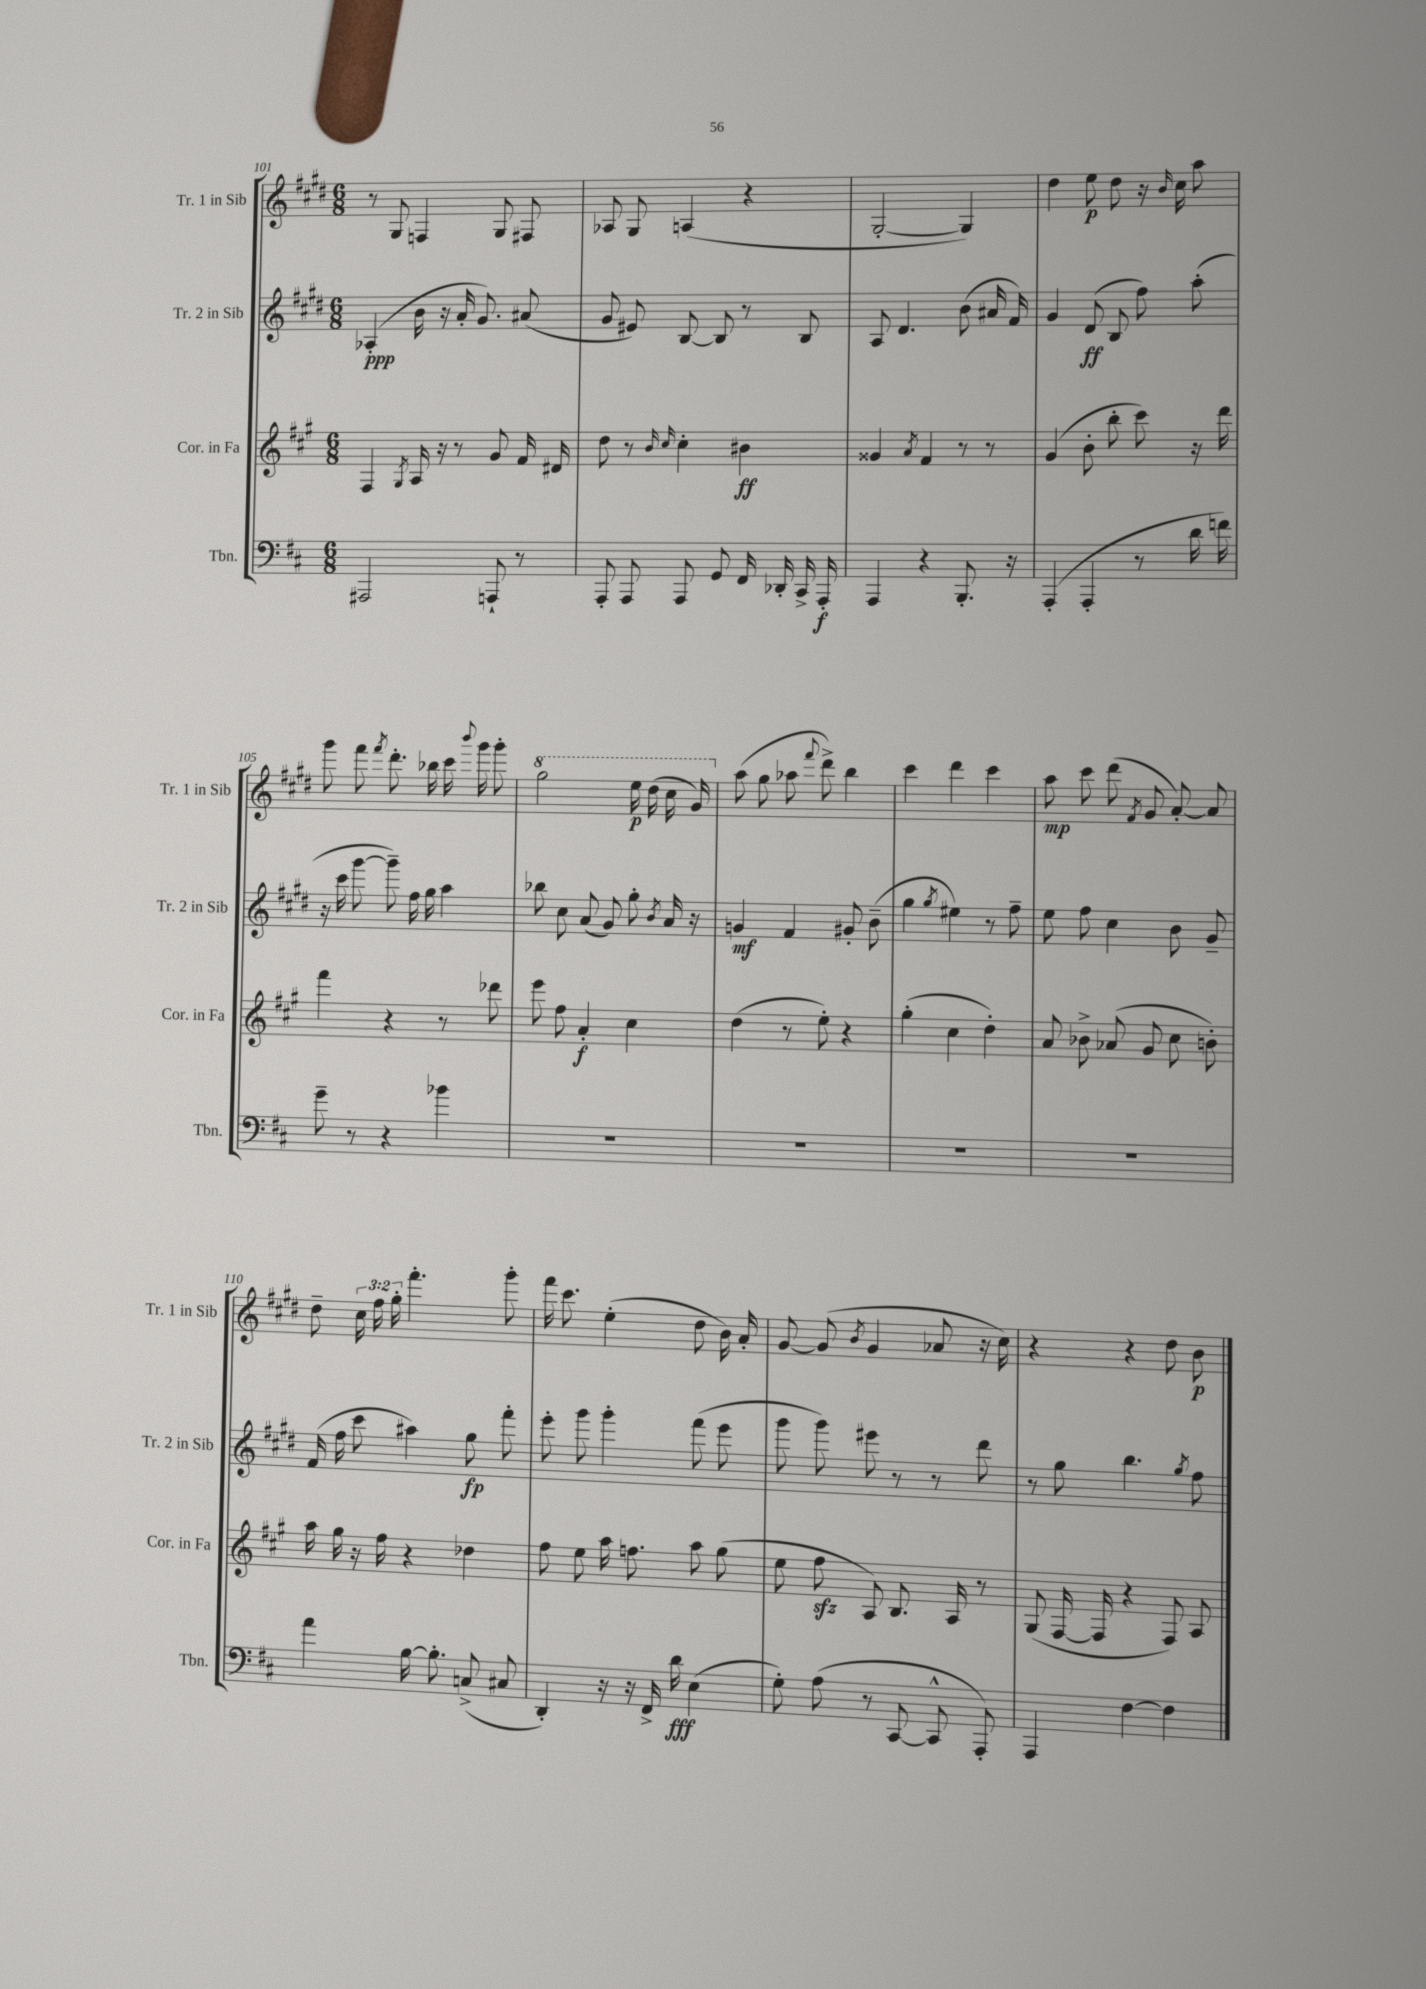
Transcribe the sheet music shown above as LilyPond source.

<<
\new StaffGroup <<
\new Staff = "s0" \with { instrumentName = "Tr. 1 in Sib" shortInstrumentName = "Tr. 1 in Sib" } {
    \clef treble \key e \major \numericTimeSignature \time 6/8 \override Staff.TupletNumber.text = #tuplet-number::calc-fraction-text
    \autoBeamOff r8 gis8 f4 gis8 fis8 |
    aes8 gis8 a4( r4 |
    gis2~-. gis4) |
    dis''4 e''8\p dis''8 r16 \grace { b'16 } cis''16 a''8 |
    gis'''8 fis'''8 \acciaccatura { fis'''8 } dis'''8.-. bes''16 cis'''16 \appoggiatura { b'''8 } gis'''16 gis'''8-. |
    \ottava #1 gis'''2 e'''16\p dis'''16( cis'''16 gis''16) \ottava #0 |
    a''8( gis''8 aes''8 \appoggiatura { fis'''8 } dis'''8->) b''4 |
    cis'''4 dis'''4 cis'''4 |
    a''8\mp cis'''8 dis'''8( \acciaccatura { fis'8 } gis'8 a'8~-.) a'8 |
    dis''8-- \tuplet 3/2 { cis''16 fis''16 gis''16-. } fis'''4.-. gis'''8-. |
    fis'''16 cis'''8. e''4-.( dis''8 b'16) a'16-. |
    gis'8~ gis'8( \acciaccatura { b'8 } gis'4 aes'8 r16 cis''16) |
    r4 r4 dis''8 b'8\p \bar "|." |
}
\new Staff = "s1" \with { instrumentName = "Tr. 2 in Sib" shortInstrumentName = "Tr. 2 in Sib" } {
    \clef treble \key e \major \numericTimeSignature \time 6/8
    \autoBeamOff aes4-.\ppp( b'16 r16 a'16-. gis'8.) ais'8( |
    gis'8 eis'8) b8~ b8 r8 b8 |
    a8 dis'4. b'8( ais'16 fis'16) |
    gis'4 dis'8\ff( b8 fis''8) a''8-.( |
    r16 cis'''16 gis'''8~ gis'''8--) fis''16 gis''16 a''4 |
    bes''8 cis''8 a'8( gis'8) gis''8-. \acciaccatura { b'8 } a'16 r16 |
    g'4\mf fis'4 gis'8-. b'8--( |
    gis''4 \acciaccatura { gis''8 } eis''4) r8 fis''8-- |
    e''8 fis''8 cis''4 b'8 gis'8-- |
    fis'16( fis''16 cis'''8 ais''4) gis''8\fp fis'''8-. |
    e'''8-. gis'''8 gis'''4-. fis'''8( e'''8 |
    gis'''8 gis'''8) eis'''8 r8 r8 dis'''8 |
    r8 gis''8 b''4. \acciaccatura { gis''8 } fis''8 \bar "|." |
}
\new Staff = "s2" \with { instrumentName = "Cor. in Fa" shortInstrumentName = "Cor. in Fa" } {
    \clef treble \key a \major \numericTimeSignature \time 6/8
    \autoBeamOff fis4 \acciaccatura { gis8 } a16 r16 r8 gis'8 fis'16 dis'16 |
    d''8 r8 \grace { b'16 cis''16 } cis''4-. bis'4\ff |
    gisis'4 \acciaccatura { a'8 } fis'4 r8 r8 |
    gis'4( b'8-. b''8-. cis'''8) r16 d'''16 |
    fis'''4 r4 r8 des'''8 |
    e'''8 fis''8 a'4-.\f cis''4 |
    d''4( r8 e''8-.) r4 |
    gis''4-.( cis''4 d''4-.) |
    a'8 bes'8-> aes'8( gis'8 cis''8 b'8-.) |
    a''16 gis''16 r16 fis''16 r4 des''4 |
    fis''8 e''8 a''16 f''8. a''8 gis''8( |
    e''8 fis''8\sfz a8) b8. a16 r8 |
    gis8( fis16~ fis16 r4 fis8) a8 \bar "|." |
}
\new Staff = "s3" \with { instrumentName = "Tbn." shortInstrumentName = "Tbn." } {
    \clef bass \key d \major \numericTimeSignature \time 6/8
    \autoBeamOff ais,,2 a,,8-! r8 |
    a,,8-. a,,8 a,,8 g,8 fis,16 des,16-. cis,16-> a,,16-.\f |
    a,,4 r4 b,,8.-. r16 |
    a,,4-.( a,,4-. r8 d'16 f'16) |
    g'8-- r8 r4 bes'4 |
    R2. |
    R2. |
    R2. |
    R2. |
    a'4 b16~ b8.-. c8->( cis8 |
    d,4-.) r16 r16 fis,16-> d'16\fff e4( |
    g8-.) a8( r8 cis,8~ cis,8-^ a,,8-.) |
    a,,4 fis4~ fis4 \bar "|." |
}
>>
>>
\layout { \context { \Score currentBarNumber = #101 } }
